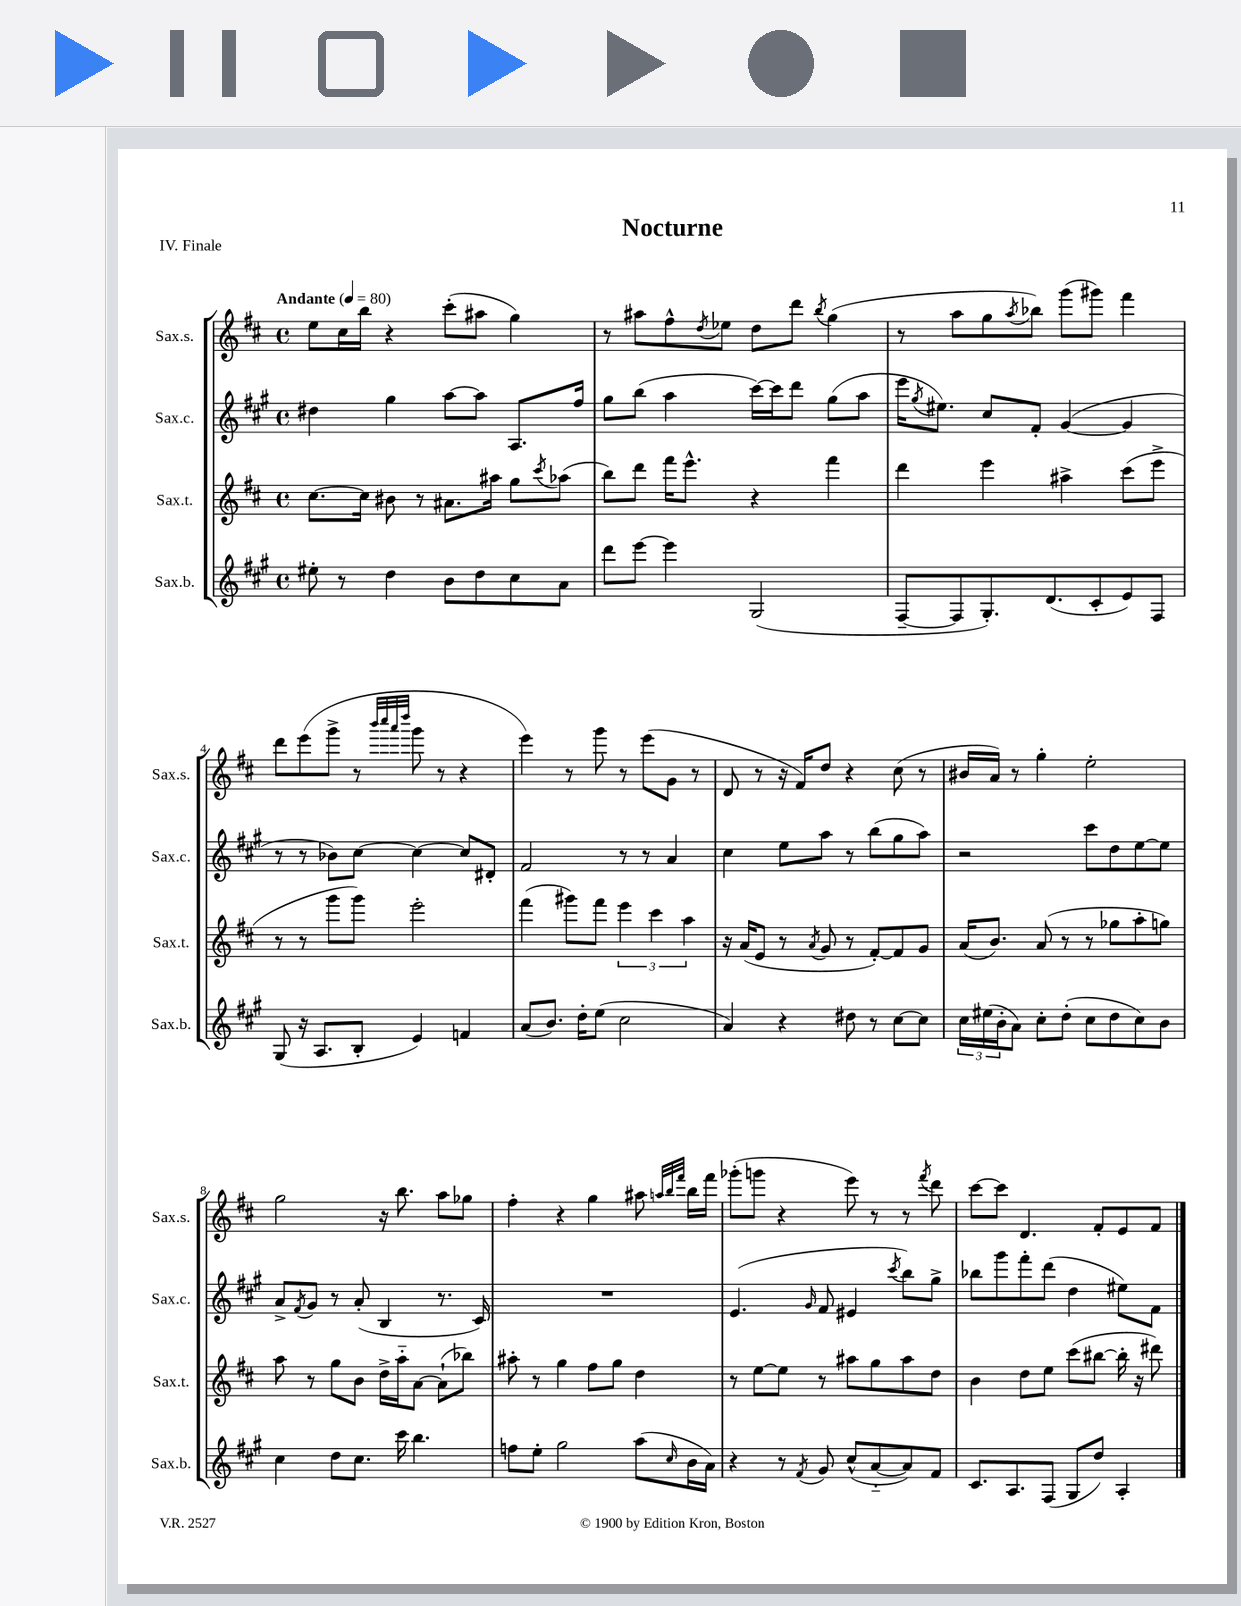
\header { title = "Nocturne" piece = "IV. Finale" }
<<
\new StaffGroup <<
\new Staff = "s0" \with { instrumentName = "Sax.s." shortInstrumentName = "Sax.s." } {
    \clef treble \key d \major \defaultTimeSignature \time 4/4 \tempo "Andante" 4 = 80
    e''8 cis''16 b''16 r4 cis'''8-.( ais''8 g''4) |
    r8 ais''8 fis''8-^ \acciaccatura { d''8 } ees''8 d''8 d'''8 \acciaccatura { b''8 } g''4( |
    r8 a''8 g''8 \acciaccatura { a''8 } bes''8) g'''8( gis'''8) fis'''4 |
    d'''8 e'''8( g'''8-> r8 \grace { b'''32 cis''''32 a'''32 d''''32 } g'''8 r8 r4 |
    e'''4) r8 g'''8 r8 e'''8( g'8 r8 |
    d'8 r8 r16 fis'16) d''8 r4 cis''8( r8 |
    bis'16 a'16) r8 g''4-. e''2-. |
    g''2 r16 b''8. a''8 ges''8 |
    fis''4-. r4 g''4 ais''8 \grace { a''32 b''32 fis'''32 } b''16 fis'''16 |
    ges'''8-.( g'''8 r4 e'''8) r8 r8 \acciaccatura { fis'''8 } d'''8 |
    cis'''8~ cis'''8 d'4. fis'8-. e'8 fis'8 \bar "|." |
}
\new Staff = "s1" \with { instrumentName = "Sax.c." shortInstrumentName = "Sax.c." } {
    \clef treble \key a \major \defaultTimeSignature \time 4/4
    dis''4 gis''4 a''8~ a''8 a8. fis''16 |
    gis''8 b''8( a''4 cis'''16~) cis'''16 d'''8 gis''8( a''8 |
    e'''16 \acciaccatura { gis''8 } eis''8.) cis''8 fis'8-. gis'4~( gis'4 |
    r8 r8 bes'8) cis''8~ cis''4~ cis''8 dis'8-. |
    fis'2 r8 r8 a'4 |
    cis''4 e''8 a''8 r8 b''8( gis''8 a''8) |
    r2 cis'''8 d''8 e''8~ e''8 |
    a'8-> \acciaccatura { fis'8 } gis'8 r8 a'8-.( b4 r8. cis'16) |
    R1 |
    e'4.( \grace { gis'16 } fis'8 eis'4 \acciaccatura { cis'''8 } b''8) gis''8-> |
    bes''8 gis'''8 fis'''8-. d'''8( d''4 eis''8) fis'8 \bar "|." |
}
\new Staff = "s2" \with { instrumentName = "Sax.t." shortInstrumentName = "Sax.t." } {
    \clef treble \key d \major \defaultTimeSignature \time 4/4
    cis''8.~ cis''16 bis'8 r8 ais'8. ais''16 g''8 \acciaccatura { cis'''8 } aes''8( |
    b''8) d'''8 fis'''16 e'''8.-^ r4 fis'''4 |
    d'''4 e'''4 ais''4-> cis'''8( e'''8-> |
    r8 r8 g'''8 g'''8) e'''2-. |
    fis'''4( gis'''8) fis'''8 \tuplet 3/2 { e'''4 cis'''4 a''4 } |
    r16 a'16( e'8 r8 \acciaccatura { a'8 } g'8 r8 fis'8~-.) fis'8 g'8 |
    a'16( b'8.) a'8( r8 r8 ges''8 a''8-. g''8) |
    a''8 r8 g''8 b'8 d''16-> a''16-_ a'8~ a'8-!( bes''8) |
    ais''8-. r8 g''4 fis''8 g''8 d''4 |
    r8 e''8~ e''8 r8 ais''8 g''8 ais''8 d''8 |
    b'4 d''8 e''8 cis'''8( bis''8~ bis''16-. r16 dis'''8) \bar "|." |
}
\new Staff = "s3" \with { instrumentName = "Sax.b." shortInstrumentName = "Sax.b." } {
    \clef treble \key a \major \defaultTimeSignature \time 4/4
    eis''8-. r8 d''4 b'8 d''8 cis''8 a'8 |
    d'''8 e'''8~ e'''4 gis2( |
    fis8~-- fis8 gis8.-.) d'8.( cis'8-. e'8) fis8 |
    gis8( r16 a8. b8-. e'4) f'4 |
    a'8( b'8.) d''16-. e''8( cis''2 |
    a'4) r4 dis''8 r8 cis''8~ cis''8 |
    \tuplet 3/2 { cis''16 eis''16( b'16-. } a'8) cis''8-. d''8-.( cis''8 d''8 cis''8) b'8 |
    cis''4 d''8 cis''8. cis'''16 b''4. |
    f''8 e''8-. gis''2 a''8( \grace { cis''16 } b'16 a'16) |
    r4 r8 \acciaccatura { fis'8 } gis'8 cis''8-^( a'8~-_ a'8) fis'8 |
    cis'8. a8. fis8( gis8 d''8) a4-. \bar "|." |
}
>>
>>
